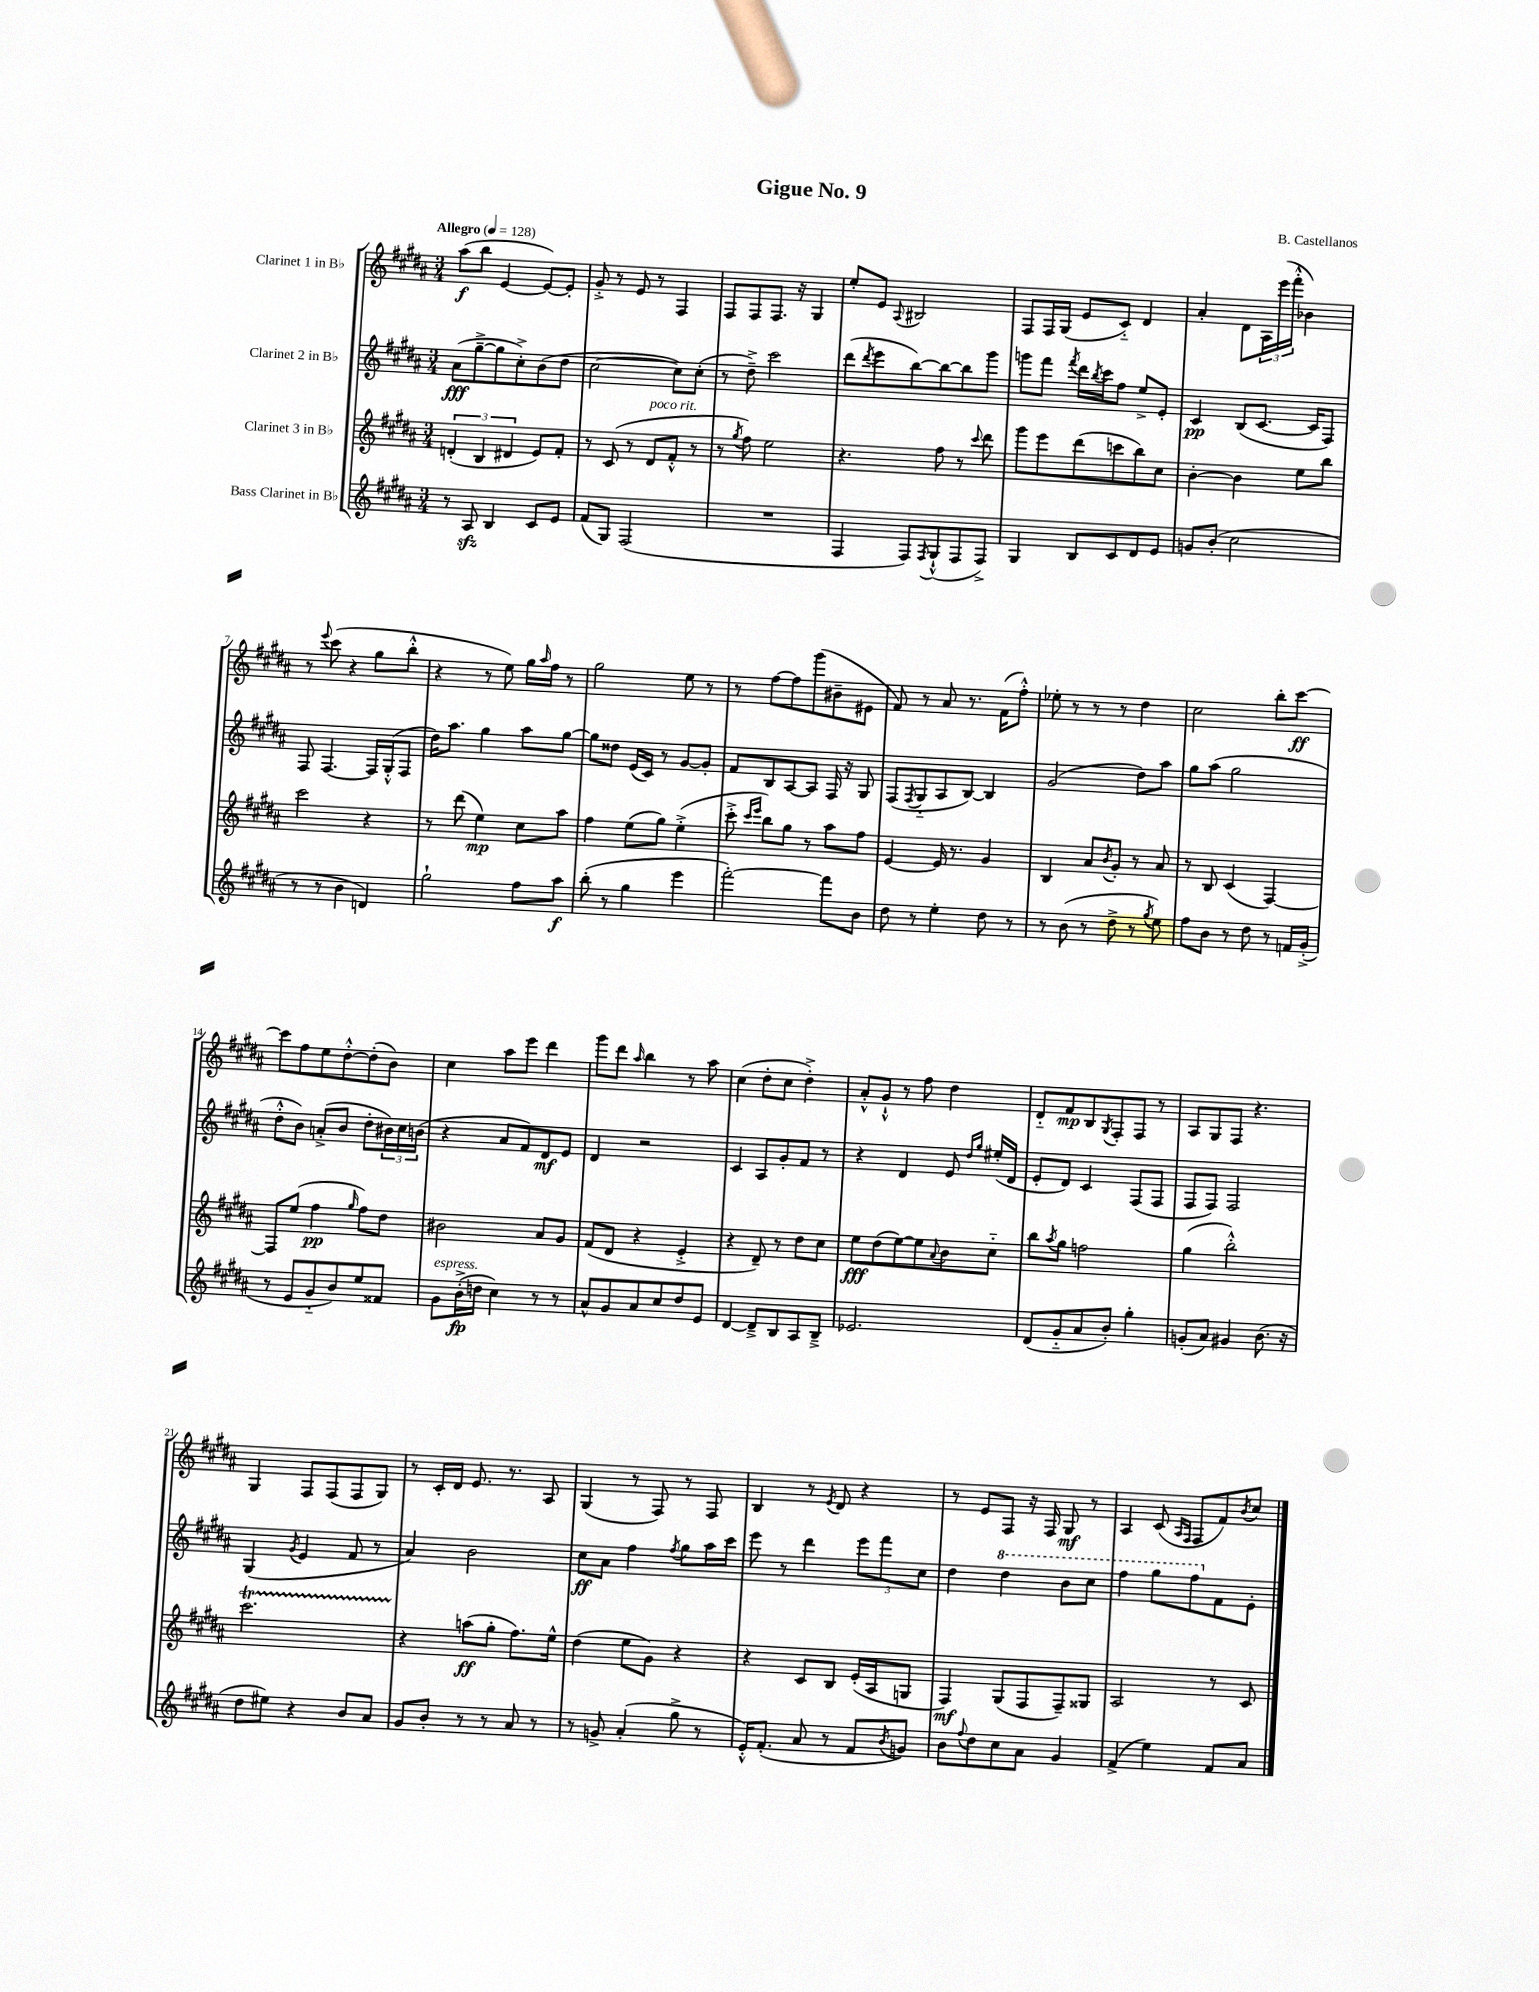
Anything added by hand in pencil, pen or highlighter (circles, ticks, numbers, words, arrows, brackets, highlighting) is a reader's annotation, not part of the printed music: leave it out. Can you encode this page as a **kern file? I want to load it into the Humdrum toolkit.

**kern	**kern	**kern	**kern
*staff4	*staff3	*staff2	*staff1
*clefG2	*clefG2	*clefG2	*clefG2
*k[f#c#g#d#a#]	*k[f#c#g#d#a#]	*k[f#c#g#d#a#]	*k[f#c#g#d#a#]
*M3/4	*M3/4	*M3/4	*M3/4
*MM128	*MM128	*MM128	*MM128
8r	(6d'	(8a#	(8aa#
8A#	.	[8gg#~^	8bb
.	6B	.	.
4B	.	8gg#]	[4e
.	6d#	.	.
.	.	8cc#'^)	.
8c#	8e)	(8b	8e_)
8e	8f#'	8dd#	8e']
=	=	=	=
(8f#	8r	[2cc#	8g#'^
8G#)	(8c#	.	8r
(2F#	8r	.	8e
.	8d#	.	8r
.	8f#'^^	8cc#])	4F#
.	8r	(8cc#'	.
=	=	=	=
2.r	8r	8r	8F#
.	8qgg#	.	.
.	8ff#)	8dd#~^)	8F#
.	2ee	2ccc#	8.F#
.	.	.	16r
.	.	.	4G#
=	=	=	=
4F#	4.r	(8ddd#	8ee'
.	.	8qddd#	.
.	.	8eee	8e
.	.	.	8qqA#
8F#)	.	[8bb)	2B#
8qF#	.	.	.
(8G#`^^	8ff#	8bb_	.
8F#	8r	8bb]	.
.	8qqccc#	.	.
8F#^)	8ddd#	8ggg#	.
=	=	=	=
4G#	8ggg#	8ggg	8F#
.	8eee	8fff#	16F#
.	.	.	(16G#
.	.	8qfff#	.
8B	(8ddd#	16ddd#	8e
.	.	8qbb	.
.	.	16ccc#	.
8c#	8ccc	8ff#	8c#'~)
8d#	8bb)	8ee^	4d#
8e	8cc#	8e'	.
=	=	=	=
8g	[4b'	4c#	4a#'
(8b'	.	.	.
2cc#	4b]	(8B	8d#
.	.	[8.c#	24A#
.	.	.	(24eee
.	.	.	24fff#'^^
.	8ee	.	4b-)
.	.	16c#]	.
.	8bb	8F#)	.
=	=	=	=
8r	2ccc#	8F#	8r
.	.	.	8qqeee
8r	.	[4.F#	(8ccc#
4b	.	.	4r
4d)	4r	16F#]	8gg#
.	.	(16G#'^^	.
.	.	8F#	8bb'^^
=	=	=	=
2gg#`	8r	16dd#)	4r
.	.	8.aa#	.
.	(8ddd#	.	.
.	4ee)	4gg#	8r
.	.	.	8ee)
8ff#	8cc#	8aa#	16gg#
.	.	.	16qqaa#
.	.	.	16ff#
8aa#	8aa#	[8gg#	8r
=	=	=	=
(8bb'	4ff#	8gg#]	2gg#
8r	.	8dd##	.
4gg#	(8ee	(16e	.
.	.	16c#)	.
.	8gg#)	8r	.
4eee	(4ee'^	[8g#	8ee
.	.	8g#']	8r
=	=	=	=
[2fff#')	8ccc#'^	8f#	8r
.	16qqccc#	.	.
.	16qqeee	.	.
.	8bb)	8B	[8ff#
.	8gg#	[8A#	8ff#]
.	8r	8A#]	(8ggg#
8fff#]	8aa#	16F#	8b#~
.	.	16r	.
8b	8ff#	8G#	8e#
=	=	=	=
8dd#	[4e	(8F#	8f#)
.	.	8qF#	.
8r	.	8G#'~	8r
4ee'	16e]	8A#	8a#
.	8.r	.	.
.	.	[8B)	8.r
8dd#	4g#	4B]	.
.	.	.	(16f#
8r	.	.	8ff#'^^)
=	=	=	=
8r	4B	(2g#	8ee-'
(8b	.	.	8r
8r	8a#	.	8r
.	8qb	.	.
8dd#^	8g#'	.	8r
8r	8r	8dd#)	4dd#
8qgg#	.	.	.
8ee)	8a#	8aa#	.
=	=	=	=
8ff#	8r	8gg#	2cc#
8b	8B	(8aa#	.
8r	(4c#	2gg#	.
8dd#	.	.	.
8r	[4F#)	.	8bb'
16f	.	.	[8ccc#
(16g#'^	.	.	.
=	=	=	=
8r	8F#]	8dd#'^^	8ccc#]
8e	(8ee	8b)	8ff#
8g#'~	4ff#	(8a'^	8ee
8b)	.	8b	[8dd#'^^
.	16qqgg#	.	.
8ee	8ff#)	8dd#'	(8dd#']
8f##	8dd#	24b#)	8b)
.	.	24cc#	.
.	.	(24b	.
=	=	=	=
8g#	2b#	4r	4cc#
(16b'^	.	.	.
16dd	.	.	.
4cc#)	.	8a#	8aa#
.	.	8f#)	8eee
8r	8a#	8d#	4ddd#
8r	8g#	8e	.
=	=	=	=
8a#^^	(8f#	4d#	8ggg#
8g#	8d#	.	8ddd#
.	.	.	16qqaa#
8a#	4r	2r	4bb
8cc#	.	.	.
8dd#	4e'^	.	8r
8e	.	.	8aa#
=	=	=	=
[4d#	4r	4c#	(4cc#
8d#~^]	8d#~)	8A#	8dd#'
8B	8r	8g#'	8cc#
8A#	8dd#	8f#	4dd#'^)
8B~^	8cc#	8r	.
=	=	=	=
2.e-	8ee	4r	8a#'^^
.	(8dd#	.	8g#`^^
.	[8ee)	4d#	8r
.	8ee]	.	8ff#
.	8qqa#	.	.
.	8b	8e	4dd#
.	.	16qqdd#	.
.	.	16qqgg#	.
.	8cc#'~	(16ee#'	.
.	.	16d#	.
=	=	=	=
(8d#	8bb	8e'	8d#'~
.	8qaa#	.	.
8g#'~	8gg#	8d#)	8f#
8a#	2ff	4c#	8B
.	.	.	8qG#
8b')	.	.	8F#'
4gg#'	.	(8F#	8F#
.	.	8F#	8r
=	=	=	=
(8g'	(4gg#	8F#	8A#
8a#)	.	8F#)	8G#
4g#	2bb'^^)	2F#	8F#
.	.	.	4.r
(8.b	.	.	.
16r	.	.	.
=	=	=	=
8dd#	2.ccc#	(4G#	4G#
8ee#)	.	.	.
.	.	8qg#	.
4r	.	4e	8F#
.	.	.	(8F#
8b	.	8f#	8F#
8a#	.	8r	8G#)
=	=	=	=
8g#	4r	4a#)	8r
8b'	.	.	16c#'
.	.	.	16d#
8r	(8aa	2b	8.e
8r	8gg#'	.	.
.	.	.	8.r
8a#	8.ff#)	.	.
8r	.	.	8A#
.	16ee^^	.	.
=	=	=	=
8r	(4dd#	8cc#	(4G#
8g^	.	8a#	.
(4a#'	8ee	4ff#	8r
.	8g#)	.	8F#)
.	.	8qff#	.
8gg#^	4r	8gg#	8r
8r	.	16aa#	8F#
.	.	16ccc#	.
=	=	=	=
16e'^^)	4r	8eee	4B
(8.f#'	.	.	.
.	.	8r	.
8a#	8c#	4ddd#	8r
.	.	.	8qe
8r	8B	.	8d#
8f#	(16e'	12eee	4r
.	16A#	.	.
.	.	12fff#	.
8qb	.	.	.
8g)	8G	.	.
.	.	12cc#	.
=	=	=	=
8b	4F#)	4dd#	8r
8qqff#	.	.	.
8dd#	.	.	8e
8cc#	(8G#	4ddd#	8F#
8a#	8F#	.	16r
.	.	.	16F#
4g#	8F#~)	8bb	8G#
.	8G##	8ccc#	8r
=	=	=	=
(4f#^	2A#	4fff#	4A#
4ee)	.	8ggg#	(8c#
.	.	.	16qqA#
.	.	.	16qqF#
.	.	8fff#	8F#
8f#	8r	8f#	8f#)
.	.	.	8qb
8a#	8c#	8e'	8cc#
==	==	==	==
*-	*-	*-	*-
